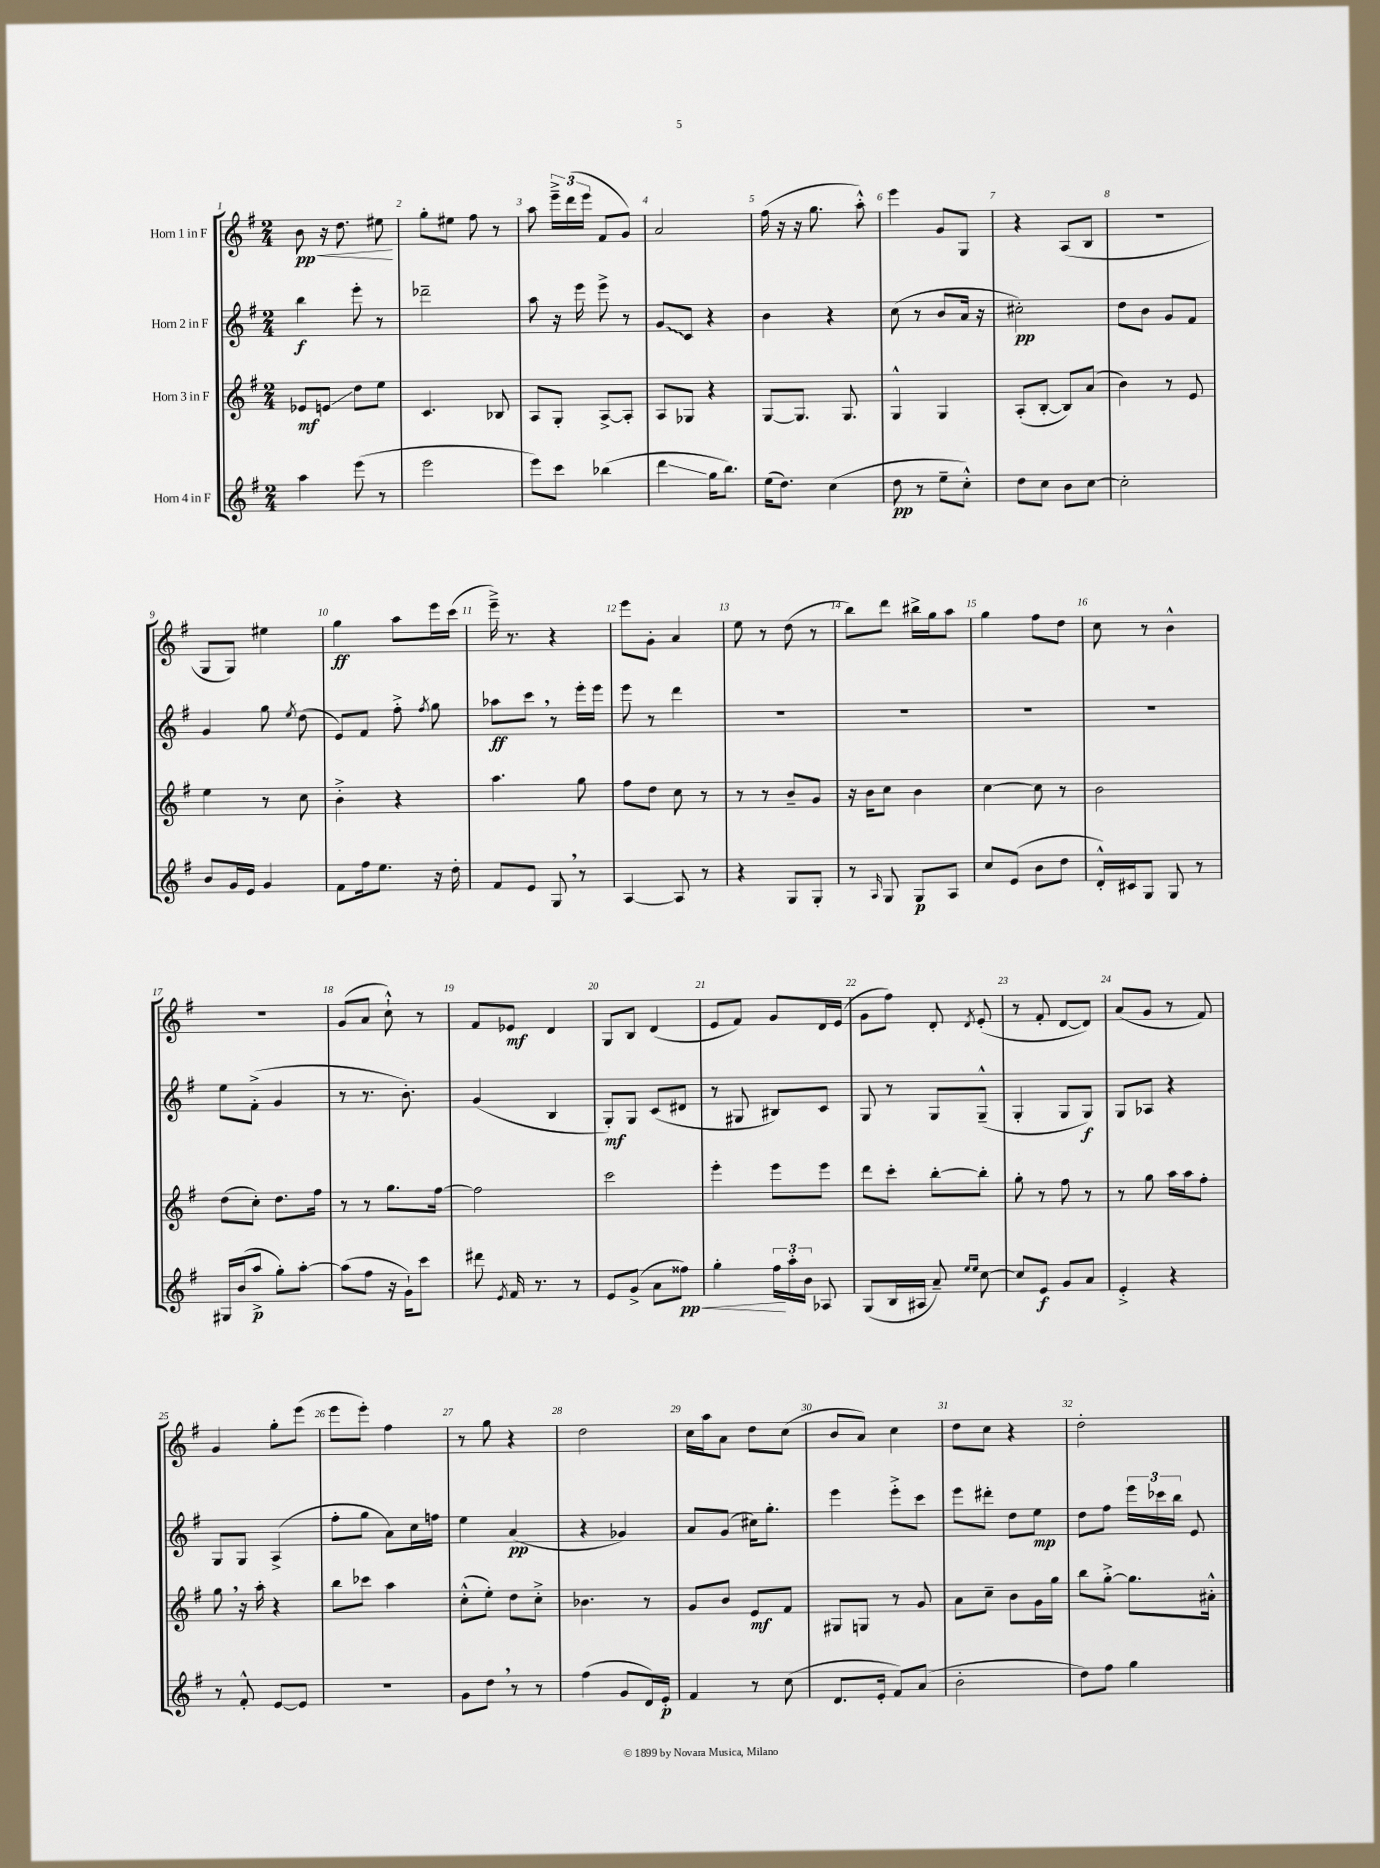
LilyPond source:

<<
\new StaffGroup <<
\new Staff = "s0" \with { instrumentName = "Horn 1 in F" } {
    \clef treble \key g \major \numericTimeSignature \time 2/4
    \autoBeamOff b'8\pp\< r16 d''8. eis''8\! |
    g''8[-. eis''8] fis''8 r8 |
    a''8 \tuplet 3/2 { e'''16[---> d'''16( e'''16] } fis'8[ g'8]) |
    a'2 |
    fis''16( r16 r16 g''8. a''8-.-^) |
    e'''4 g'8[ g8] |
    r4 a8[( b8] |
    R2 |
    g8[ g8]) eis''4 |
    g''4\ff a''8[ e'''16 c'''16]( |
    e'''16--->) r8. r4 |
    e'''8[ g'8]-. a'4 |
    e''8 r8 d''8( r8 |
    b''8[) d'''8] bis''16[-> g''16 a''8] |
    g''4 fis''8[ d''8] |
    c''8 r8 b'4-^ |
    r2 |
    g'8[( a'8] c''8-!-^) r8 |
    fis'8[ ees'8]\mf d'4 |
    g8[ b8] d'4( |
    e'8[ fis'8]) g'8[ d'16 e'16]( |
    g'8[ fis''8]) d'8-. \acciaccatura { d'8 } e'8-.( |
    r8 fis'8-. d'8[~ d'8]) |
    a'8[( g'8] r8 fis'8) |
    g'4 g''8[-. e'''8]( |
    e'''8[ e'''8]-.) fis''4 |
    r8 g''8 r4 |
    d''2 |
    c''16[ a''16 a'8] d''8[ c''8]( |
    b'8[ a'8]) c''4 |
    d''8[ c''8] r4 |
    d''2-. \bar "|." |
}
\new Staff = "s1" \with { instrumentName = "Horn 2 in F" } {
    \clef treble \key g \major \numericTimeSignature \time 2/4
    \autoBeamOff b''4\f e'''8-. r8 |
    des'''2-- |
    a''8 r16 e'''16 e'''8-> r8 |
    \once \override Glissando.style = #'zigzag g'8[\glissando c'8] r4 |
    b'4 r4 |
    c''8( r8 b'8[ a'16] r16 |
    cis''2-.\pp) |
    d''8[ b'8] g'8[ fis'8] |
    g'4 g''8 \acciaccatura { e''8 } d''8( |
    e'8[) fis'8] fis''8-.-> \acciaccatura { fis''8 } g''8 |
    aes''8[\ff c'''8] \breathe r8 e'''16[-. e'''16] |
    e'''8 r8 d'''4 |
    R2 |
    R2 |
    R2 |
    R2 |
    e''8[ fis'8]-.->( g'4 |
    r8 r8. b'8.-.) |
    g'4( b4 |
    g8[-.\mf) g8] c'8[( dis'8] |
    r8 gis8 bis8[) c'8] |
    g8 r8 g8[ g8]---^( |
    g4-. g8[ g8]\f) |
    g8[ aes8] r4 |
    g8[ g8] a4->( |
    fis''8[-. g''8] a'8[) c''16 f''16] |
    e''4 a'4\pp( |
    r4 ges'4) |
    a'8[ g'8]( cis''16[) g''8.]-. |
    e'''4 e'''8[-.-> c'''8] |
    e'''8[ dis'''8]-. d''8[ e''8]\mp |
    d''8[ fis''8] \tuplet 3/2 { e'''16[ ces'''16 b''16] } e'8 \bar "|." |
}
\new Staff = "s2" \with { instrumentName = "Horn 3 in F" } {
    \clef treble \key g \major \numericTimeSignature \time 2/4
    \autoBeamOff ees'8[\mf e'8]\glissando d''8[ e''8] |
    c'4. bes8 |
    a8[ g8]-. a8[~-> a8]-. |
    a8[ ges8] r4 |
    g8[~ g8.] g8. |
    g4-^ g4 |
    a8[-.( b8]~-. b8[) a'8]( |
    b'4) r8 e'8 |
    e''4 r8 c''8 |
    b'4-.-> r4 |
    a''4. g''8 |
    fis''8[ d''8] c''8 r8 |
    r8 r8 b'8[-- g'8] |
    r16 b'16[ c''8] b'4 |
    c''4~ c''8 r8 |
    b'2 |
    d''8[( c''8]-.) d''8.[ fis''16] |
    r8 r8 g''8.[ fis''16]~ |
    fis''2 |
    c'''2 |
    e'''4-. e'''8[ e'''8] |
    d'''8[ c'''8]-. b''8[~-. b''8]-. |
    g''8-. r8 fis''8 r8 |
    r8 g''8 a''16[ a''16 fis''8]-. |
    g''8 \breathe r16 a''16-. r4 |
    b''8[ ces'''8] a''4 |
    c''8[-.-^( e''8]-.) d''8[ c''8]-.-> |
    bes'4. r8 |
    g'8[ b'8] e'8[\mf fis'8] |
    gis8[ g8] r8 g'8 |
    a'8[ c''8]-- b'8[ g'16 g''16] |
    b''8[ g''8]~-.-> g''8.[ ais'16]-.-^ \bar "|." |
}
\new Staff = "s3" \with { instrumentName = "Horn 4 in F" } {
    \clef treble \key g \major \numericTimeSignature \time 2/4
    \autoBeamOff a''4 e'''8( r8 |
    e'''2 |
    e'''8[) c'''8] bes''4( |
    d'''4\glissando g''16[ b''8.]) |
    e''16[( d''8.]) c''4( |
    d''8\pp r8 e''8[-- c''8]-.-^) |
    d''8[ c''8] b'8[ c''8]~ |
    c''2-. |
    b'8[ g'16 e'16] g'4 |
    fis'8[ fis''16 e''8.] r16 d''16-. |
    fis'8[ e'8] g8 \breathe r8 |
    a4~ a8 r8 |
    r4 g8[ g8]-. |
    r8 \grace { a16 } g8 g8[\p a8] |
    c''8[ e'8]( b'8[ d''8] |
    d'16[-.-^) cis'16 g8] g8 r8 |
    gis16[ b'16( a''8]->\p g''8[-.) a''8]~-. |
    a''8[( fis''8] r16 g'16[-!) c'''8] |
    dis'''8 \acciaccatura { e'8 } fis'16 r8. r8 |
    e'8[ g'8]->( a'8[ fisis''8]\pp\<) |
    g''4-. \tuplet 3/2 { fis''16[\! a''16-. b'16] } aes8 |
    g8[( b16 ais16] a'8--) \grace { e''16[ e''16] } c''8~ |
    c''8[ e'8]\f g'8[ a'8] |
    e'4-.-> r4 |
    r8 fis'8-.-^ e'8[~ e'8] |
    R2 |
    g'8[ d''8] \breathe r8 r8 |
    fis''4( g'8[ d'16) e'16]-.\p |
    fis'4 r8 c''8( |
    d'8.[ e'16]-. fis'8[) a'8]( |
    b'2-. |
    d''8[) fis''8] g''4 \bar "|." |
}
>>
>>
\layout { \context { \Score \override BarNumber.break-visibility = ##(#f #t #t) barNumberVisibility = #all-bar-numbers-visible } }
